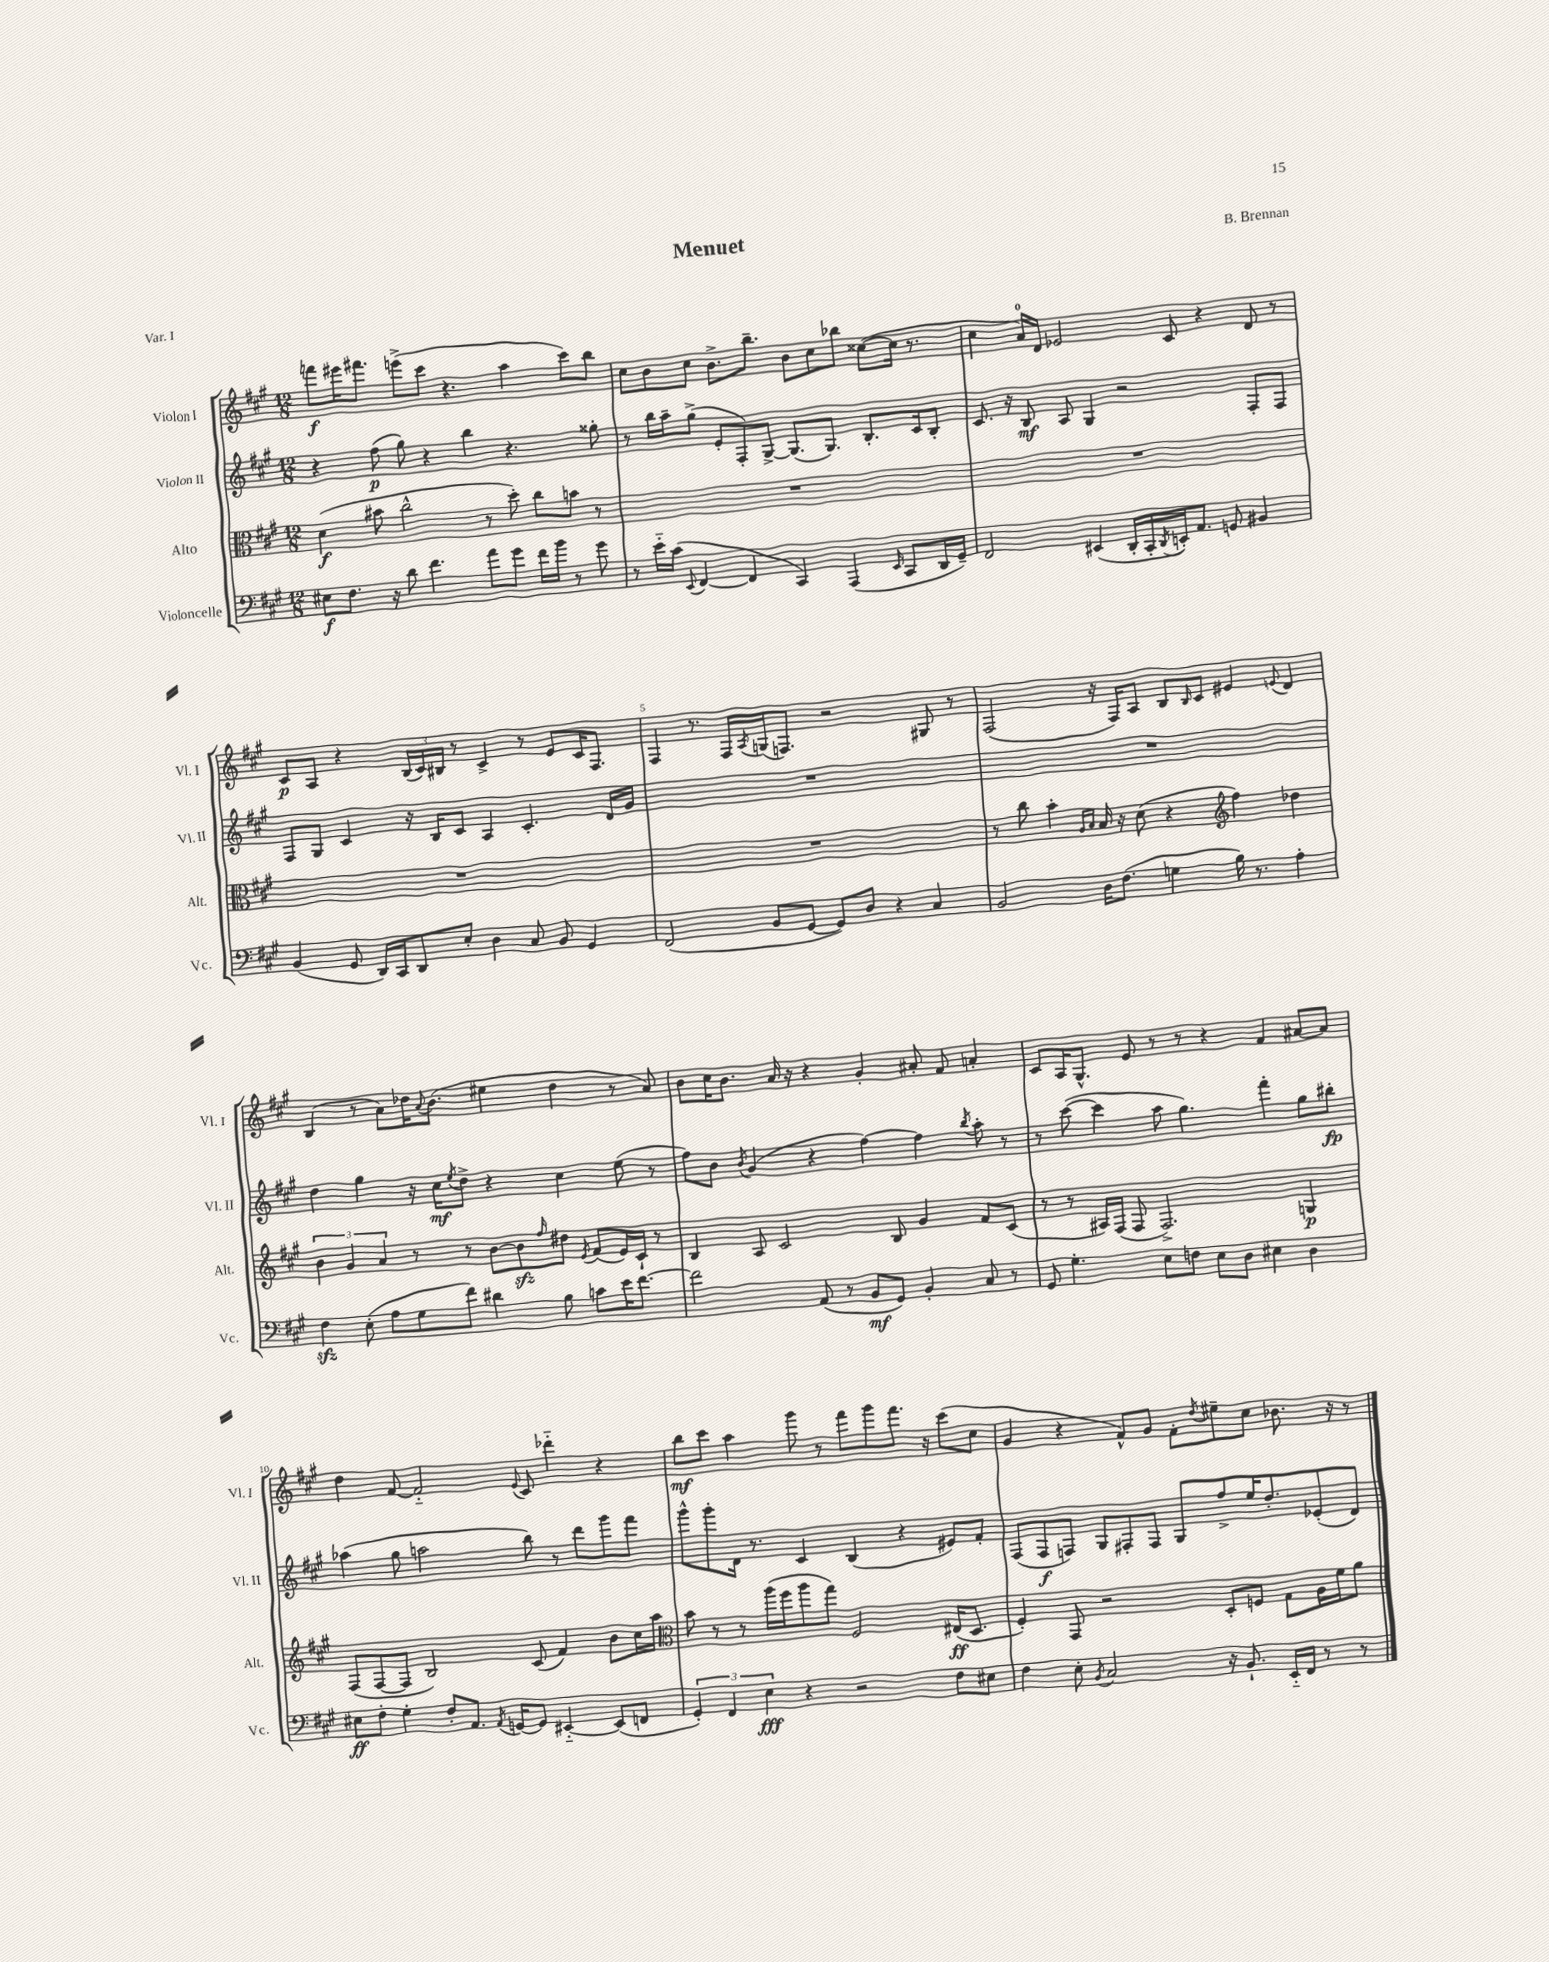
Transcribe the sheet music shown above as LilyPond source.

\header { title = "Menuet" composer = "B. Brennan" piece = "Var. I" }
<<
\new StaffGroup <<
\new Staff = "s0" \with { instrumentName = "Violon I" shortInstrumentName = "Vl. I" } {
    \clef treble \key a \major \numericTimeSignature \time 12/8
    f'''8\f eis'''16 fis'''8. e'''8->( cis'''8 r4. a''4 cis'''8) b''8 |
    cis''8 b'8 cis''8 b'8.-> b''8.-- b'8 cis''8 bes''8 cisis''8~( cisis''16 r8. |
    cis''4 a'16-0) d'16 ees'2 cis'8 r4 d'8 r8 |
    cis'8\p a8 r4 \tuplet 3/2 { b16( cis'16) bis16 } r8 cis'4-> r8 e'8 cis'16 fis8. |
    fis4 r8. fis16 \acciaccatura { a8 } g16( f8.) r2 gis8 r8 |
    fis2( r16 fis16) a8 b8 \grace { b16 } cis'8 eis'4 \appoggiatura { e'8 } d'4 |
    b4( r8 a'8) des''16 \appoggiatura { a'8 } b'8.( eis''4 des''4 r8 a'8) |
    b'8 cis''16 b'8. a'16 r16 r4 gis'4-. ais'8-. fis'8 a'4-. |
    cis'8 a16 gis8.-^ e'8 r8 r8 r4 fis'4 ais'8~ ais'8 |
    d''4 fis'8~ fis'2-_ \appoggiatura { e'8 } cis'8 des'''4-_ r4 |
    b''8\mf cis'''8 a''4 gis'''8 r8 fis'''8 gis'''8 fis'''8. r16 cis'''8( cis''8 |
    gis'4 r4 fis'8-^) gis'8 fis'8-. \acciaccatura { d''8 } eis''8-- cis''8 bes'8. r16 r8 \bar "|." |
}
\new Staff = "s1" \with { instrumentName = "Violon II" shortInstrumentName = "Vl. II" } {
    \clef treble \key a \major \numericTimeSignature \time 12/8
    r4 fis''8\p( gis''8) r4 b''4 r4. gisis''8-. |
    r8 b''16 a''16-- gis''8->( e'8-. fis8-.) gis8~-> gis8.( gis8.) b8.-. cis'16 b8-. |
    cis'8. r16 b8\mf a8 gis4 r2 fis8-. fis8 |
    fis8 gis8 cis'4 r16 b16 cis'8 a4 cis'4.-. d'16 gis'16 |
    R1. |
    R1. |
    d''4 gis''4 r16 cis''16\mf \acciaccatura { e''8 } d''8-> r4 cis''4 e''8( r8 |
    fis''8) b'8 \acciaccatura { b'8 } gis'4( r4 fis''4~) fis''4 \acciaccatura { b''8 } a''8-. r8 |
    r8 cis'''8~( cis'''4 a''8 gis''4.) fis'''4-. gis''8 bis''8-.\fp |
    aes''4( gis''8 a''2 b''8) r8 d'''8 gis'''8 fis'''8 |
    gis'''8-^ gis'''8-. d'16 r8. cis'4 b4( r4 eis'8) fis'8-. |
    fis8( fis8\f f8) gis8 fis8-. fis8 gis8 fis''8-> e''16 d''8.-. ees'8-.( d'8) \bar "|." |
}
\new Staff = "s2" \with { instrumentName = "Alto" shortInstrumentName = "Alt." } {
    \clef alto \key a \major \numericTimeSignature \time 12/8
    d'4\f( bis'8 cis''2-^ r8 d''8-.) cis''8 b'8 r8 |
    R1. |
    R1. |
    R1. |
    R1. |
    r8 cis''8 b'4-. \grace { a16 b16 } b16 r16 d'8( r4 \clef treble fis''4) des''4 |
    \tuplet 3/2 { b'4 gis'4 a'4 } r8 r8 b'8~ b'8\sfz \grace { fis''16 } dis''8 \acciaccatura { e'8 } fis'8( e'16) cis'16-! r8 |
    b4 a8 cis'2 b8 gis'4 fis'8 cis'8( |
    r8 r8 ais16) fis16( fis8 fis2.->) g4\p |
    fis8( fis8~ fis8 b2) cis'8( fis'4) b'8 cis''16 a''16 |
    \clef alto b'8 r8 r8 a''16( fis''16 a''8 gis''8) fis2 eis16\ff( d8. |
    fis4-.) gis,8 r2 d8-. f8 gis8 a16 fis'16 a'8 \bar "|." |
}
\new Staff = "s3" \with { instrumentName = "Violoncelle" shortInstrumentName = "Vc." } {
    \clef bass \key a \major \numericTimeSignature \time 12/8
    eis8\f fis8. r16 d'8 fis'4. a'8 gis'8 fis'16 b'16 r8 gis'8 |
    r8 e'16-_ cis'16( \appoggiatura { e,8 } fis,4~ fis,4 cis,4) a,,4( \grace { e,16 } cis,8 d,16 gis,16--) |
    fis,2 eis,4( d,16-. cis,16-. \acciaccatura { d,8 } e,16-.) a,8. g,8 bis,4 |
    b,4( gis,8 d,16) cis,16 d,8 e8-. d4 cis8 b,8 gis,4 |
    fis,2( b,8 gis,8~ gis,8) d8 r4 cis4 |
    b,2 d16 fis8.( g4 b16) r8. a4-. |
    fis4\sfz e8-.( a8 gis8 fis'8) dis'4 b8 c'8 e'16 fis'8.~ |
    fis'2 a,8( r8 b,8\mf gis,8) b,4-. cis8 r8 |
    gis,8 gis4.-. e8 f8 e8 d8 eis4 d4 |
    eis8\ff fis8-. gis4-. fis8-. a,8. \acciaccatura { a,8 } g,16~ g,8 eis,4~-_ eis,8( f,8 |
    \tuplet 3/2 { gis,4-.) fis,4 e4\fff } r4 r2 fis8 eis8 |
    fis4 e8-. \acciaccatura { b,8 } cis2 r16 b,8.-! e,16-_ fis,16 r8 r8 \bar "|." |
}
>>
>>
\layout { \context { \Score \override BarNumber.break-visibility = ##(#f #t #t) barNumberVisibility = #(every-nth-bar-number-visible 5) } }
